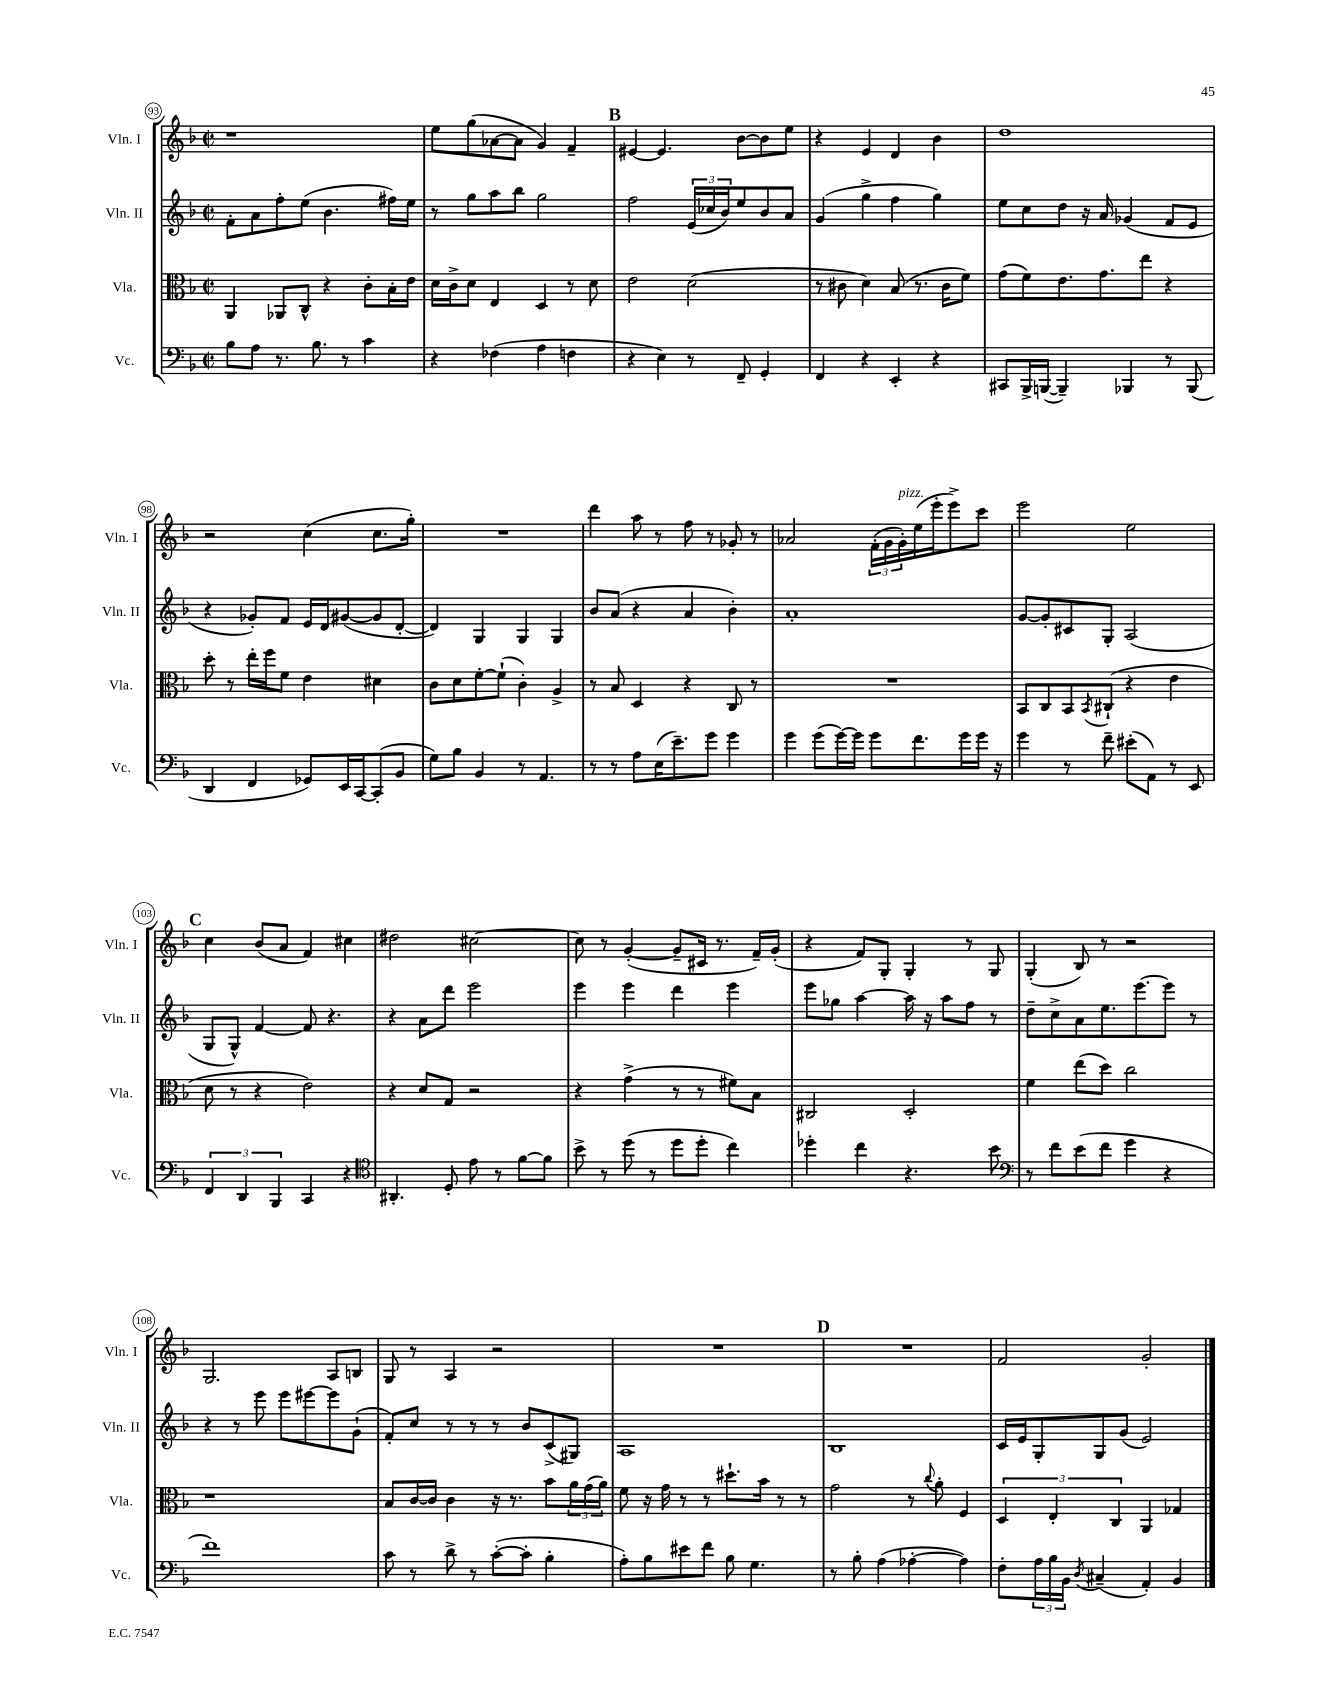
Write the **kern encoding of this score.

**kern	**kern	**kern	**kern
*staff4	*staff3	*staff2	*staff1
*clefF4	*clefC3	*clefG2	*clefG2
*k[b-]	*k[b-]	*k[b-]	*k[b-]
*M2/2	*M2/2	*M2/2	*M2/2
*met(c|)	*met(c|)	*met(c|)	*met(c|)
8B-\L	4AA/	8f'\L	1r
8A\J	.	8a\	.
8.r	8AA-/L	8ff'\	.
.	8C^^/J	(8ee\J	.
8.B-\	.	.	.
.	4r	4.b-\	.
8r	.	.	.
4c\	8c'\L	.	.
.	16B-'\L	16ff#\LL)	.
.	16e\JJ	16ee\JJ	.
=	=	=	=
4r	16d\LL	8r	8ee\L
.	16c^\J	.	.
.	8d\J	8gg\L	(8gg\
(4F-\	4E/	8aa\	[8a-\
.	.	8bb-\J	8a-\]J
4A\	4D/	2gg\	4g/)
4F\	8r	.	4f~/
.	8d\	.	.
=	=	=	=
4r	2e\	2ff\	[4e#/
4E\)	.	.	4.e#/]
8r	(2d\	(24e/LL	.
.	.	24cc-/	.
.	.	24b-/J)	.
8FF~/	.	8ee/	[8b-\L
4GG'/	.	8b-/	8b-\]
.	.	8a/J	8ee\J
=	=	=	=
4FF/	8r	(4g/	4r
.	8c#\	.	.
4r	4d\)	4gg^\	4e/
4EE'/	(8B-/	4ff\	4d/
.	8.r	.	.
4r	.	4gg\)	4b-\
.	16c#\LK	.	.
.	8f\J)	.	.
=	=	=	=
8CC#/L	(8g\L	8ee\L	1dd
16BBB-^/L	8f\)	8cc\	.
([16BBB/JJ	.	.	.
4BBB~/])	8.e\	8dd\J	.
.	.	16r	.
.	8.g\	16a/	.
4BBB-/	.	(4g-/	.
.	8ee\J	.	.
8r	4r	8f/L	.
(8BBB-/	.	8e/J	.
=	=	=	=
4DD/	8dd'\	4r	2r
.	8r	.	.
4FF/	16ee'\LL	8g-'/L)	.
.	16ff\J	.	.
.	8f\J	8f/J	.
8GG-/L)	4e\	16e/LL	(4cc\
.	.	16d/J	.
16EE/L	.	([8g#/	.
[16CC/J	.	.	.
(8CC'/]	4d#\	8g#/]	8.cc\L
8BB-/J	.	[8d'/J	.
.	.	.	16gg'\Jk)
=	=	=	=
8G\L)	8c\L	4d/])	1r
8B-\J	8d\	.	.
4BB-/	[8f'\	4G/	.
.	(8f`\]J	.	.
8r	4c'\)	4G/	.
4.AA/	.	.	.
.	4A^/	4G/	.
=	=	=	=
8r	8r	8b-/L	4ddd\
8r	8B-/	(8a/J	.
8A\L	4D/	4r	8aa\
(16E\K	.	.	8r
8.e~\)	.	.	.
.	4r	4a/	8ff\
8g\J	.	.	8r
4g\	8C/	4b-'\)	8g-'/
.	8r	.	8r
=	=	=	=
4g\	1r	1a'	2a-/
(8g\L	.	.	.
[16g\L)	.	.	.
16g\]JJ	.	.	.
8g\L	.	.	(24f'\LL
.	.	.	24g\
.	.	.	24g'\)
8.f\	.	.	(16ee\
.	.	.	16eee'\J
.	.	.	8eee^\)
16g\L	.	.	.
16g\JJ	.	.	8ccc\J
16r	.	.	.
=	=	=	=
4g\	8BB-/L	[8g/L	2eee\
.	8C/	8g'/]	.
8r	8BB-/	8c#/	.
.	8qBB-/	.	.
8f~\	(8C#`/J	8G'/J	.
(8e#'\L	4r	(2A/	2ee\
8AA\J)	.	.	.
8r	4e\	.	.
8EE/	.	.	.
=	=	=	=
6FF/	8d\	8G/L	4cc\
.	8r	8G^^/J)	.
6DD/	.	.	.
.	4r	[4f/	(8b-/L
6BBB-/	.	.	.
.	.	.	8a/J
4CC/	2e\)	8f/]	4f/)
.	.	4.r	.
4r	.	.	4cc#\
=	=	=	=
*clefC4	*	*	*
4.AA#'/	4r	4r	2dd#\
.	8d/L	8a\L	.
8D'/	8G/J	8ddd\J	.
8e\	2r	2eee\	[2cc#\
8r	.	.	.
[8f\L	.	.	.
8f\]J	.	.	.
=	=	=	=
8b-^\	4r	4eee\	8cc#\]
8r	.	.	8r
(8dd\	(4g^\	4eee\	([4g'/
8r	.	.	.
8dd\L	8r	4ddd\	8g~/]L
8dd'\J	8r	.	16c#/Jk
.	.	.	8.r
4cc\)	8f#\L)	4eee\	.
.	8B-\J	.	16f~/LL)
.	.	.	(16g'/JJ
=	=	=	=
4dd-'\	2C#/	8eee\L	4r
.	.	8gg-\J	.
4cc\	.	[4aa\	8f/L)
.	.	.	8G'/J
4.r	2D'/	16aa\]	4G'/
.	.	16r	.
.	.	8aa\L	.
.	.	8ff\J	8r
8b-\	.	8r	8G/
=	=	=	=
*clefF4	*	*	*
8r	4f\	8dd~\L	(4G'/
8f\L	.	8cc^\	.
(8e\	(8ee\L	8a\	8B-/)
8f\J	8dd\J)	8.ee\	8r
4g\	2cc\	.	2r
.	.	[8.eee\	.
4r	.	8eee\]J	.
.	.	8r	.
=	=	=	=
1f)	1r	4r	2.G/
.	.	8r	.
.	.	8eee\	.
.	.	8eee\L	.
.	.	[8eee#\	.
.	.	8eee#\]	8A/L
.	.	(8g`\J	8B/J
=	=	=	=
8c\	8B-/L	8f'/L)	8G/
8r	[16c/L	8cc/J	8r
.	16c/]JJ	.	.
8d^\	4c\	8r	4A/
8r	.	8r	.
([8c'\L	16r	8r	2r
.	8.r	.	.
8c'\]J	.	8b-/L	.
4B-'\	8b-\L	(8c^/	.
.	24a\L	8G#/J)	.
.	(24g\	.	.
.	24a\JJ)	.	.
=	=	=	=
8A'\L)	8f\	1A	1r
8B-\	16r	.	.
.	16g\	.	.
8e#\	8r	.	.
8f\J	8r	.	.
8B-\	8.dd#`\L	.	.
4.G\	.	.	.
.	16b-\Jk	.	.
.	8r	.	.
.	8r	.	.
=	=	=	=
8r	2g\	1B-	1r
8B-'\	.	.	.
(4A\	.	.	.
[4A-'\	8r	.	.
.	8qqcc/	.	.
.	8a'\	.	.
4A-\])	4F/	.	.
=	=	=	=
8F'\L	6D/	16c/LL	2f/
.	.	16e/J	.
24A\L	.	8G'/	.
24B-\	6E'/	.	.
24BB-\JJ	.	.	.
8qD/	.	.	.
(4C#~/	.	8G/	.
.	6C/	.	.
.	.	(8g/J	.
4AA'/)	4AA/	2e/)	2g'/
4BB-/	4G-/	.	.
==	==	==	==
*-	*-	*-	*-
